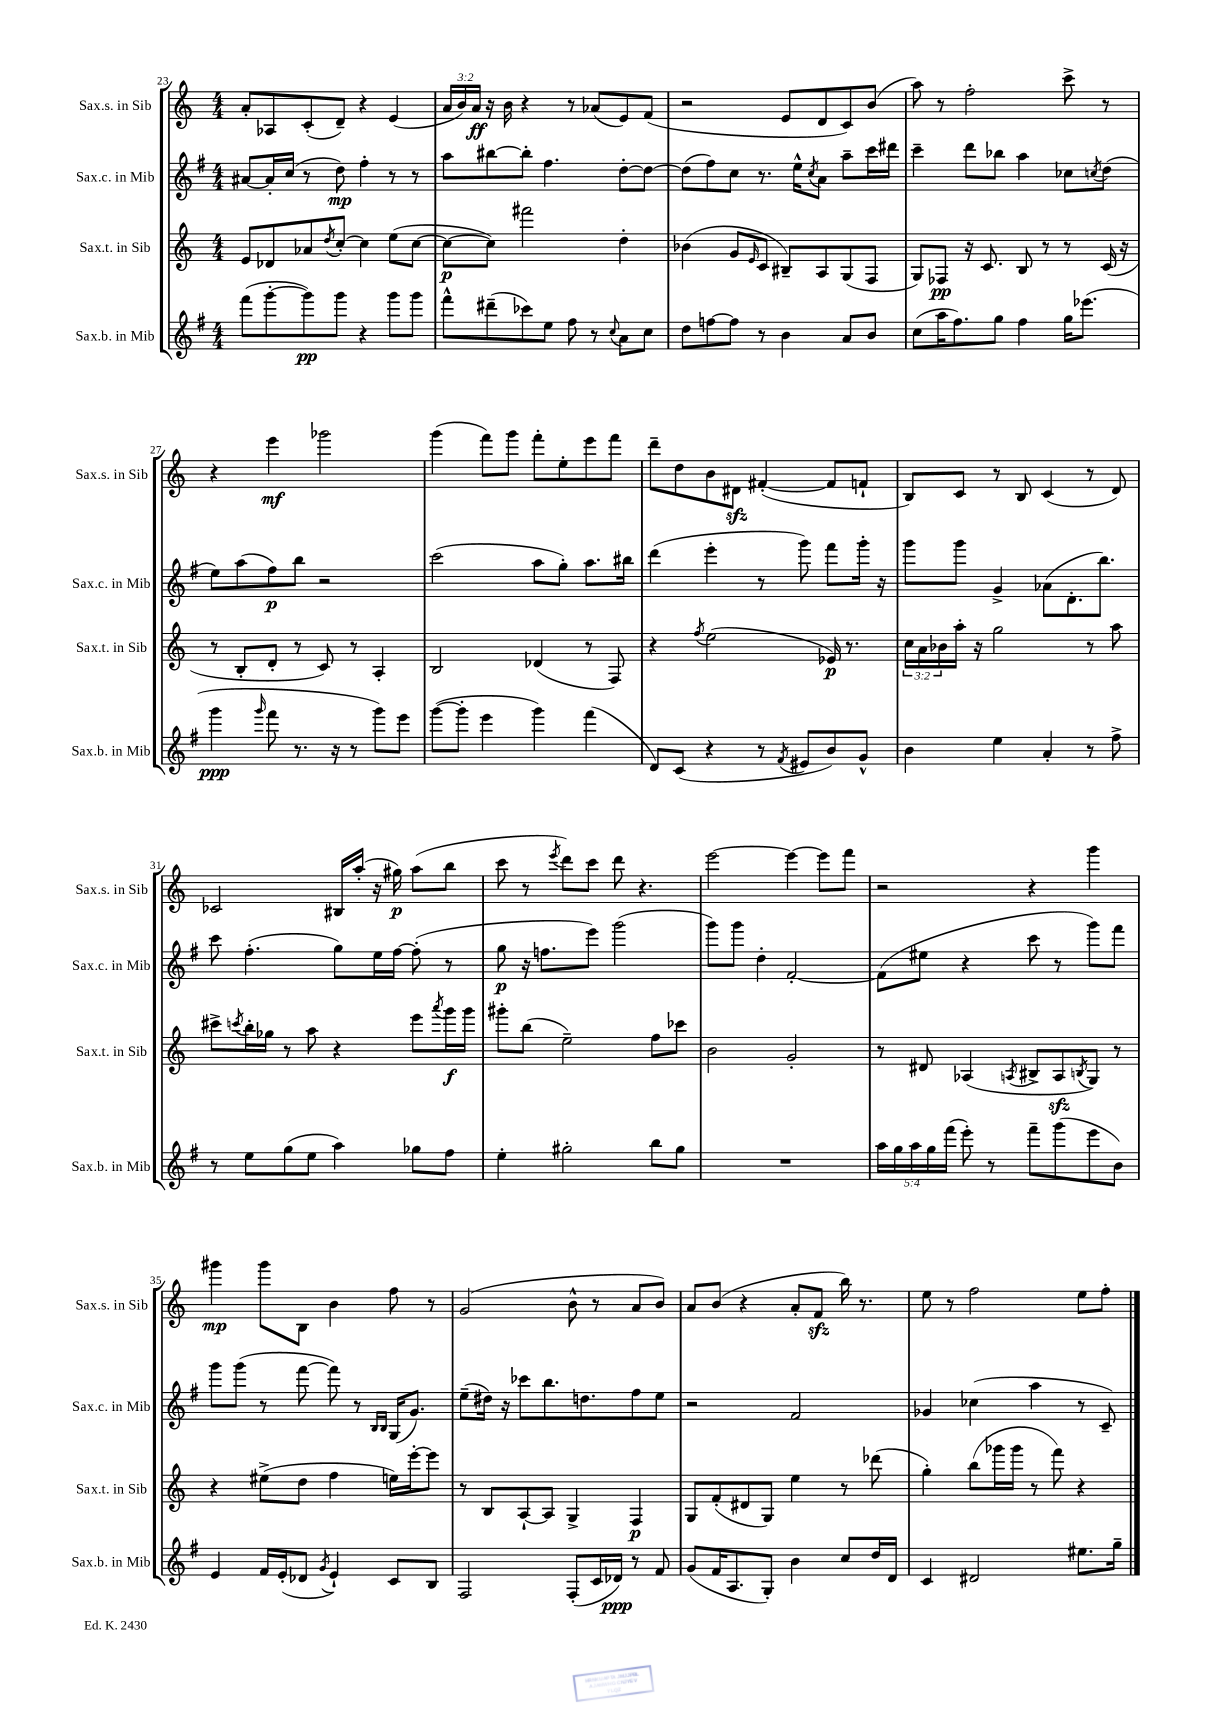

**kern	**kern	**kern	**kern
*staff4	*staff3	*staff2	*staff1
*clefG2	*clefG2	*clefG2	*clefG2
*k[f#]	*k[]	*k[f#]	*k[]
*M4/4	*M4/4	*M4/4	*M4/4
(8fff#\L	8e/L	[8a#/L	8a'/L
[8ggg'\	8d-/	16a#'/]L	8A-/
.	.	(16cc/JJ	.
8ggg\])	8a-/	8r	(8c'/
.	8qdd/	.	.
8ggg\J	[8cc'/J	8dd\)	8d~/J)
4r	4cc\]	4ff#'\	4r
8ggg\L	(8ee\L	8r	(4e/
8ggg\J	[8cc\J	8r	.
=	=	=	=
8fff#^^\L	8cc\_L	8aa\L	24a/LL
.	.	.	24b/)
.	.	.	24a/JJ
(8ddd#~\	8cc\]J)	[8bb#\	16r
.	.	.	16b\
8ccc-\)	2fff#\	8bb#'\]J	4r
8ee\J	.	4.ff#\	.
8ff#\	.	.	8r
8r	.	.	(8a-/L
8qqcc/	.	.	.
8a\L	4dd'\	[8dd'\L	8e/)
8cc\J	.	8dd\_J	(8f/J
=	=	=	=
8dd\L	(4b-\	(8dd\]L	2r
[8ff\	.	8ff#\)	.
8ff\]J	8g/L	8cc\J	.
.	16qqe/	.	.
8r	8c/J	8.r	.
4b\	8B#~/L)	.	8e/L
.	.	16ee^^\LK	.
.	.	8qcc/	.
.	8A/	8a\J	8d/
8a/L	(8G/	8aa~\L	8c/)
8b/J	8F/J	16ccc\L	(8b/J
.	.	16ddd#\JJ	.
=	=	=	=
(8cc\L	8G/L)	4ccc~\	8aa\)
16aa\K	8F-/J	.	8r
8.ff#\)	.	.	.
.	16r	8ddd\L	2ff'\
.	8.c/	.	.
8gg\J	.	8bb-\J	.
4ff#\	8B/	4aa\	.
.	8r	.	.
16gg\LK	8r	8cc-\L	8ccc^\
(8.eee-\J	.	.	.
.	.	8qcc/	.
.	(16c/	(8dd\J	8r
.	16r	.	.
=	=	=	=
4ggg\	8r	8ee\L)	4r
.	8B'/L	(8aa\	.
16qqggg/	.	.	.
8fff#\	8d'/J	8ff#\)	4eee\
8.r	8r	8bb\J	.
.	8c/)	2r	2ggg-\
16r	.	.	.
8r	8r	.	.
8ggg\L)	4A'/	.	.
8eee\J	.	.	.
=	=	=	=
([8ggg\L	2B/	(2ccc\	(4ggg\
8ggg'\]J	.	.	.
4eee\	.	.	8fff\L)
.	.	.	8ggg\J
4ggg\)	(4d-/	8aa\L	8fff'\L
.	.	8gg'\J)	8ee'\
(4fff#\	8r	8.aa\L	8eee\
.	8F/)	.	8fff\J
.	.	16bb#\Jk	.
=	=	=	=
8d/L)	4r	(4ddd\	8ddd~\L
(8c/J	.	.	8dd\
.	8qff/	.	.
4r	(2ee\	4eee'\	8b\
.	.	.	8d#\J
8r	.	8r	([4f#'/
8qf#/	.	.	.
8e#/L	.	8ggg\)	.
8b/)	16e-/)	8fff#\L	8f#/]L
.	8.r	.	.
8g^^/J	.	16ggg'\Jk	8f`/J
.	.	16r	.
=	=	=	=
4b\	24cc\LL	8ggg\L	8B/L)
.	24a\	.	.
.	24b-\	.	.
.	16aa'\JJ	8ggg\J	8c/J
.	16r	.	.
4ee\	2gg\	4g^/	8r
.	.	.	8B/
4a'/	.	(8a-\L	(4c/
.	.	8.d'\	.
8r	8r	.	8r
.	.	8.bb\J)	.
8ff#^\	8aa\	.	8d/)
=	=	=	=
8r	8ccc#^\L	8ccc\	2c-/
.	8qccc/	.	.
8ee\L	16bb'\L	(4.ff#'\	.
.	16gg-\JJ	.	.
(8gg\	8r	.	.
8ee\J	8aa\	.	.
4aa\)	4r	8gg\L)	16B#/LL
.	.	.	(16aa'/JJ
.	.	16ee\L	16r
.	.	[16ff#\JJ	16gg#\)
8gg-\L	8eee\L	(8ff#'\]	(8aa\L
.	8qaaa/	.	.
8ff#\J	16ggg\L	8r	8bb\J
.	16ggg\JJ	.	.
=	=	=	=
4ee'\	8ggg#'\L	8gg\	8ccc\
.	(8bb\J	16r	8r
.	.	8.ff\L	.
.	.	.	8qeee/
2gg#'\	2ee~\)	.	8ddd\L)
.	.	8eee\J)	8ccc\J
.	.	(2ggg\	8ddd\
.	.	.	4.r
8bb\L	8ff\L	.	.
8gg#\J	8ccc-\J	.	.
=	=	=	=
1r	2b\	8ggg\L)	[2eee\
.	.	8ggg\J	.
.	.	4dd'\	.
.	2g'/	[2f#'/	4eee\_
.	.	.	8eee\]L
.	.	.	8fff\J
=	=	=	=
20aa\LL	8r	(8f#\]L	2r
20gg\	.	.	.
20aa\	.	.	.
.	8d#/	8ee#\J	.
20gg\	.	.	.
(20fff#\JJ	.	.	.
8eee'\)	(4A-/	4r	.
8r	.	.	.
.	8qA/	.	.
8fff#~\L	8B#^/L	8ccc\	4r
(8ggg\	8A/	8r	.
.	8qB/	.	.
8eee\	8G/J)	8ggg\L)	4ggg\
8b\J)	8r	8fff#\J	.
=	=	=	=
4e/	4r	8ggg\L	4ggg#\
.	.	(8ggg\J	.
16f#/LL	(8ee#^\L	8r	8ggg#\L
(16e'/J	.	.	.
8d-/J	8dd\J	[8fff#\	8B\J
8qg/	.	.	.
4e`/)	4ff\	8fff#\])	4b\
.	.	8r	.
.	.	16qqB/LL	.
.	.	16qqB/JJ	.
8c/L	16ee\LL)	(16G/LK	8ff\
.	[16eee'\J	8.g/J)	.
8B/J	8eee\]J	.	8r
=	=	=	=
2F#/	8r	(8ee~\L	(2g/
.	8B/L	16dd#\Jk)	.
.	.	16r	.
.	[8A`/	8ccc-\L	.
.	8A/]J	8.bb\	.
(8F#'/L	4G^/	.	8b^^\
.	.	8.dd\	.
16c/L	.	.	8r
16d-/JJ)	.	.	.
8r	4F/	8ff#\	8a/L
8f#/	.	8ee\J	8b/J)
=	=	=	=
(8g/L	8G/L	2r	8a/L
16f#/K	(8f'/	.	(8b/J
8.A/	.	.	.
.	8d#/	.	4r
8G'/J)	8G/J)	.	.
4b\	4ee\	2f#/	8a'/L
.	.	.	8f/J
8cc/L	8r	.	16bb\)
.	.	.	8.r
16dd/L	(8ddd-\	.	.
16d/JJ	.	.	.
=	=	=	=
4c/	4gg'\)	4g-/	8ee\
.	.	.	8r
2d#/	(8bb\L	(4cc-\	2ff\
.	16ggg-\L	.	.
.	16ggg-\JJ	.	.
.	8r	4aa\	.
.	8fff\)	.	.
8.ee#\L	4r	8r	8ee\L
.	.	8c~/)	8ff'\J
16gg~\Jk	.	.	.
==	==	==	==
*-	*-	*-	*-
